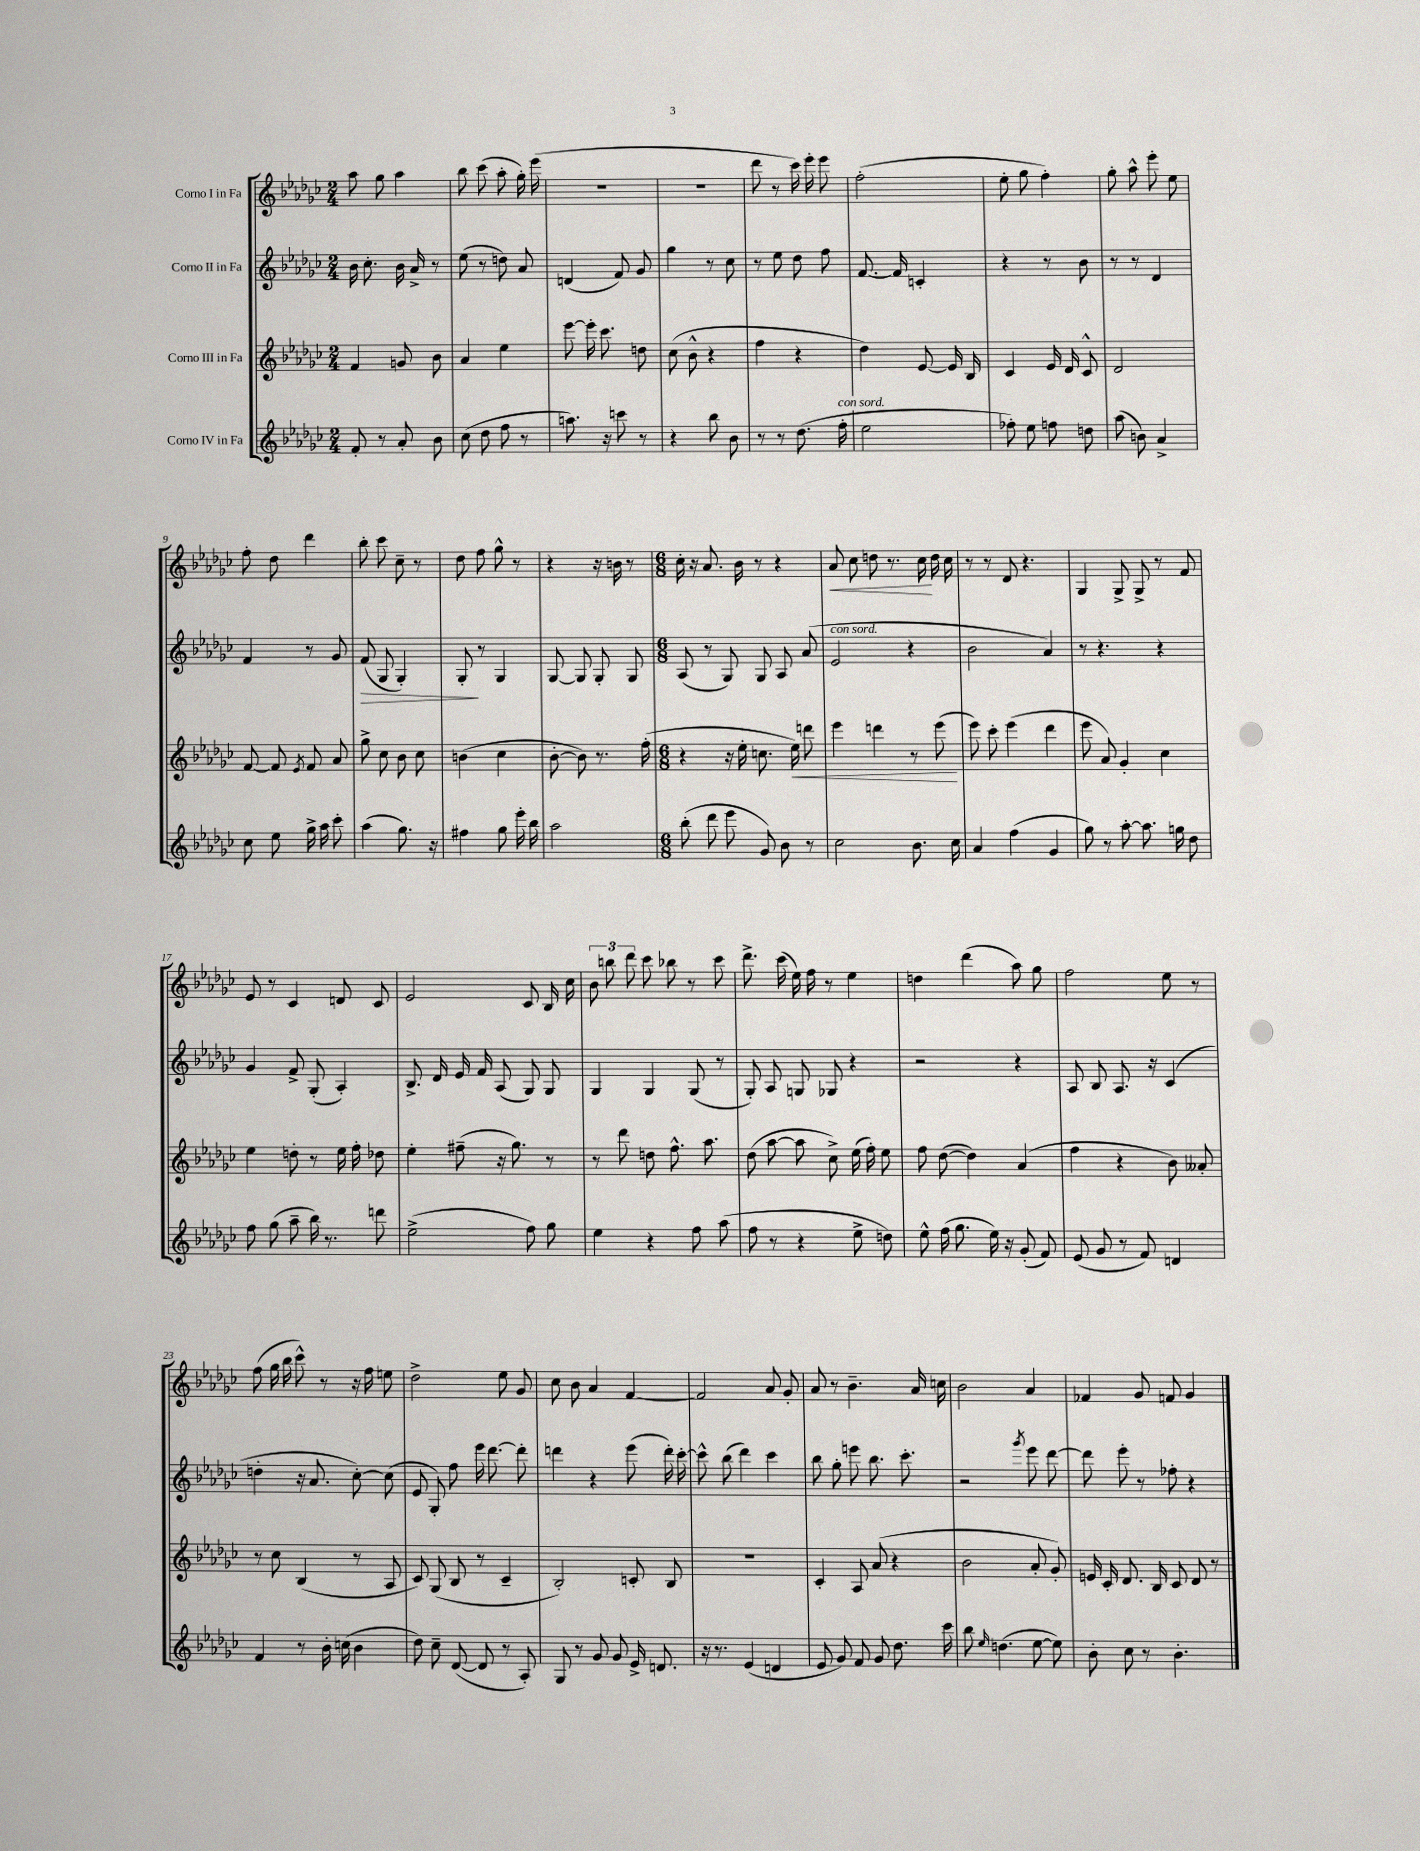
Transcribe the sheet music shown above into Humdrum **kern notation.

**kern	**kern	**dynam	**kern	**dynam	**kern	**dynam
*part4	*part3	*part3	*part2	*part2	*part1	*part1
*staff4	*staff3	*staff3	*staff2	*staff2	*staff1	*staff1
*I"Corno IV in Fa	*I"Corno III in Fa	*	*I"Corno II in Fa	*	*I"Corno I in Fa	*
*clefG2	*clefG2	*	*clefG2	*	*clefG2	*
*k[b-e-a-d-g-c-]	*k[b-e-a-d-g-c-]	*	*k[b-e-a-d-g-c-]	*	*k[b-e-a-d-g-c-]	*
*M2/4	*M2/4	*	*M2/4	*	*M2/4	*
=1	=1	=1	=1	=1	=1	=1
8f'/	4f/	.	16b-\	.	8aa-\	.
.	.	.	8.cc-'\	.	.	.
8r	.	.	.	.	8gg-\	.
8a-'/	8gn/	.	16b-\	.	4aa-\	.
.	.	.	16a-^/	.	.	.
8b-\	8b-\	.	8r	.	.	.
=2	=2	=2	=2	=2	=2	=2
(8cc-\	4a-/	.	(8ee-\	.	8bb-\	.
8dd-\	.	.	8r	.	(8ccc-\	.
8ff\	4ee-\	.	8ddn\)	.	8aa-'\	.
8r	.	.	8a-/	.	16gg-'\)	.
.	.	.	.	.	(16eee-\	.
=3	=3	=3	=3	=3	=3	=3
8.aan\)	[8eee-\	.	(4dn/	.	2r	.
.	16eee-'\]	.	.	.	.	.
16r	8.ccc-\	.	.	.	.	.
8cccn\	.	.	8f/)	.	.	.
8r	8ddn\	.	8g-/	.	.	.
=4	=4	=4	=4	=4	=4	=4
4r	(8cc-\	.	4gg-\	.	2r	.
.	8b-^^\	.	.	.	.	.
8bb-\	4r	.	8r	.	.	.
8b-\	.	.	8cc-\	.	.	.
=5	=5	=5	=5	=5	=5	=5
8r	4ff\	.	8r	.	8ddd-\	.
8r	.	.	8ee-\	.	8r	.
(8.dd-\	4r	.	8dd-\	.	16ccc-\)	.
.	.	.	.	.	16eee-'\	.
.	.	.	8ff\	.	8eee-\	.
!LO:TX:a:i:t=con sord.	!	!	!	!	!	!
16ff'\	.	.	.	.	.	.
=6	=6	=6	=6	=6	=6	=6
2ee-\	4dd-\)	.	[8.f/	.	(2ff'\	.
.	.	.	16f/]	.	.	.
.	[8e-/	.	4cn'/	.	.	.
.	16e-/]	.	.	.	.	.
.	16B-/	.	.	.	.	.
=7	=7	=7	=7	=7	=7	=7
8ff-X'\)	4c-/	.	4r	.	8ee-'\	.
8ee-\	.	.	.	.	8gg-\	.
8ffn\	16e-/	.	8r	.	4ff'\)	.
.	16d-/	.	.	.	.	.
8ddn\	8c-^^/	.	8b-\	.	.	.
=8	=8	=8	=8	=8	=8	=8
(8aa-\	2d-/	.	8r	.	8gg-'\	.
8bn\)	.	.	8r	.	8aa-^^\	.
4a-^/	.	.	4d-/	.	8eee-'\	.
.	.	.	.	.	8ee-\	.
!!LO:LB:g=z
=9	=9	=9	=9	=9	=9	=9
8cc-\	[8f/	.	4f/	.	8ff'\	.
8ee-\	8f/]	.	.	.	8dd-\	.
.	8qe-/	.	.	.	.	.
16gg-^\	8f/	.	8r	.	4ddd-\	.
16aa-\	.	.	.	.	.	.
8ccc-'\	8a-/	.	8g-/	.	.	.
=10	=10	=10	=10	=10	=10	=10
!	!	!	!	!LO:HP:b	!	!
(4aa-\	8gg-^\	.	(8f/	>	8bb-'\	.
.	8cc-\	.	8G-/	.	8ccc-\	.
8.gg-\)	8b-\	.	4G-'/)	.	8cc-~\	.
.	8cc-\	.	.	.	8r	.
16r	.	.	.	.	.	.
=11	=11	=11	=11	=11	=11	=11
4ff#X\	(4bn\	.	8G-'/	.	8dd-\	.
.	.	.	8r	]	8ff\	.
8gg-\	4cc-\	.	4G-/	.	8gg-^^\	.
16eee-'\	.	.	.	.	8r	.
16bb-\	.	.	.	.	.	.
=12	=12	=12	=12	=12	=12	=12
2aa-\	[8b-'\	.	[8G-/	.	4r	.
.	8b-\])	.	8G-/]	.	.	.
.	8.r	.	8G-'/	.	16r	.
.	.	.	.	.	16bn\	.
.	.	.	8G-/	.	8r	.
.	(16ff'\	.	.	.	.	.
=13	=13	=13	=13	=13	=13	=13
*M6/8	*M6/8	*	*M6/8	*	*M6/8	*
(8bb-'\	4r	.	(8A-/	.	16cc-'\	.
.	.	.	.	.	16r	.
8ddd-\	.	.	8r	.	8.a-/	.
8eee-\	16r	.	8G-/)	.	.	.
.	16ee-'\	.	.	.	16b-\	.
8g-/)	8.ccn\	.	8G-/	.	8r	.
8b-\	.	.	8A-/	.	4r	.
!	!	!LO:HP:b	!	!	!	!
.	16ee-\)	<	.	.	.	.
8r	8dddn\	.	(8a-/	.	.	.
=14	=14	=14	=14	=14	=14	=14
!	!	!	!LO:TX:a:i:t=con sord.	!	!	!
!	!	!	!	!	!	!LO:HP:b
2cc-\	4eee-\	.	2e-/	.	8a-/	<
.	.	.	.	.	8cc-\	.
.	4dddn\	.	.	.	8ddn\	.
.	.	.	.	.	8.r	.
8.b-\	8r	.	4r	.	.	.
.	.	.	.	.	16cc-\	.
.	(8eee-\	.	.	.	16dd\	[
16cc-\	.	.	.	.	16cc-\	.
.	.	[	.	.	.	.
=15	=15	=15	=15	=15	=15	=15
4a-/	8eee-\)	.	2b-\	.	8r	.
.	8ccc-'\	.	.	.	8r	.
(4ff\	(4eee-\	.	.	.	8d-/	.
.	.	.	.	.	4.r	.
4g-/	4ddd-\	.	4a-/)	.	.	.
=16	=16	=16	=16	=16	=16	=16
8gg-\)	8eee-\	.	8r	.	4G-/	.
8r	8a-/)	.	4.r	.	.	.
[8aa-'\	4g-'/	.	.	.	8G-^/	.
8.aa-\]	.	.	.	.	8G-^/	.
.	4cc-\	.	4r	.	8r	.
16ggn\	.	.	.	.	.	.
8dd-\	.	.	.	.	8f/	.
!!LO:LB:g=z
=17	=17	=17	=17	=17	=17	=17
8ff\	4ee-\	.	4g-/	.	8e-/	.
(8gg-\	.	.	.	.	8r	.
8aa-~\	8ddn'\	.	8f^/	.	4c-/	.
16bb-\)	8r	.	(8G-'/	.	.	.
8.r	.	.	.	.	.	.
.	16ee-\	.	4A-'/)	.	8dn/	.
.	16ff'\	.	.	.	.	.
8dddn\	8dd-X\	.	.	.	8c-/	.
=18	=18	=18	=18	=18	=18	=18
(2ee-^\	4ee-'\	.	8.B-^/	.	2e-/	.
.	.	.	16d-/	.	.	.
.	(8ff#X~\	.	16e-/	.	.	.
.	.	.	16f/	.	.	.
.	16r	.	(8A-/	.	.	.
.	8.gg-\)	.	.	.	.	.
8ff\)	.	.	8G-/)	.	8c-/	.
8gg-\	8r	.	8G-/	.	16B-/	.
.	.	.	.	.	16cc-\	.
=19	=19	=19	=19	=19	=19	=19
4ee-\	8r	.	4G-/	.	12b-\	.
.	.	.	.	.	12bbn\	.
.	8ddd-\	.	.	.	.	.
.	.	.	.	.	12ddd-\	.
4r	8ddn\	.	4G-/	.	8ccc-\	.
.	8.ff^^\	.	.	.	8bb-X\	.
8ff\	.	.	(8G-/	.	8r	.
.	8.aa-\	.	.	.	.	.
(8aa-\	.	.	8r	.	8ccc-\	.
=20	=20	=20	=20	=20	=20	=20
8ff\	(8dd-\	.	8G-'/)	.	8.ddd-^\	.
8r	[8aa-\	.	8A-/	.	.	.
.	.	.	.	.	(16ccc-\	.
4r	8aa-\]	.	8Gn/	.	16ee-\)	.
.	.	.	.	.	16ff\	.
.	8cc-^\)	.	8G-X/	.	8r	.
8ee-^\	(16ee-\	.	4r	.	4ee-\	.
.	16ff'\)	.	.	.	.	.
8ddn\)	8ee-\	.	.	.	.	.
=21	=21	=21	=21	=21	=21	=21
8ee-^^\	8ff\	.	2r	.	4ddn\	.
(16ff\	([8dd-\	.	.	.	.	.
8.gg-\	.	.	.	.	.	.
.	4dd-\])	.	.	.	(4ddd-\	.
16ee-\)	.	.	.	.	.	.
16r	.	.	.	.	.	.
(8g-'/	(4a-/	.	4r	.	8aa-\)	.
8f/)	.	.	.	.	8gg-\	.
=22	=22	=22	=22	=22	=22	=22
(8e-/	4ff\	.	8A-/	.	2ff\	.
8g-/	.	.	8B-/	.	.	.
8r	4r	.	8.A-/	.	.	.
8f/)	.	.	.	.	.	.
.	.	.	16r	.	.	.
4dn/	8b-\)	.	(4c-/	.	8ee-\	.
.	8a--X'/	.	.	.	8r	.
!!LO:LB:g=z
=23	=23	=23	=23	=23	=23	=23
4f/	8r	.	4ddn'\	.	(8ff\	.
.	8cc-\	.	.	.	16gg-\	.
.	.	.	.	.	16bb-\	.
8r	(4B-/	.	16r	.	8ccc-^^\)	.
.	.	.	8.a-/	.	.	.
16b-'\	.	.	.	.	8r	.
(16ccn\	.	.	.	.	.	.
4b-\	8r	.	[8cc-'\)	.	16r	.
.	.	.	.	.	16ff\	.
.	8A-/	.	(8cc-\]	.	8een\	.
=24	=24	=24	=24	=24	=24	=24
8dd-\)	8c-/)	.	8e-/	.	2dd-^\	.
8cc-~\	(8G-/	.	8G-'/)	.	.	.
([8d-/	8B-/	.	8ff\	.	.	.
8d-/]	8r	.	16eee-\	.	.	.
.	.	.	[8.ddd-\	.	.	.
8r	4c-~/	.	.	.	8ee-\	.
8A-'/)	.	.	8ddd-'\]	.	8g-/	.
=25	=25	=25	=25	=25	=25	=25
8G-/	2B-'/)	.	4dddn\	.	8cc-\	.
8r	.	.	.	.	8b-\	.
8g-/	.	.	4r	.	4a-/	.
8g-/	.	.	.	.	.	.
16e-^/	8cn'/	.	(8eee-\	.	[4f/	.
8.dn/	.	.	.	.	.	.
.	8B-/	.	16ddd'\)	.	.	.
.	.	.	[16ccc-'\	.	.	.
=26	=26	=26	=26	=26	=26	=26
16r	2.r	.	8ccc-^^\]	.	2f/]	.
8.r	.	.	.	.	.	.
.	.	.	(8bb-\	.	.	.
(4e-/	.	.	4ddd-\)	.	.	.
4dn/	.	.	4ccc-\	.	8a-/	.
.	.	.	.	.	8g-'/	.
=27	=27	=27	=27	=27	=27	=27
8e-/	4c-'/	.	8bb-\	.	8a-/	.
8g-/)	.	.	8gg-'\	.	8r	.
8f/	8A-/	.	8eeen\	.	4.b-~\	.
8g-/	(8a-/	.	8.bb-\	.	.	.
8.dd-\	4r	.	.	.	.	.
.	.	.	8.ccc-'\	.	.	.
.	.	.	.	.	16a-/	.
16ccc-\	.	.	.	.	16ccn\	.
=28	=28	=28	=28	=28	=28	=28
8bb-\	2b-\	.	2r	.	2b-\	.
16qqee-/	.	.	.	.	.	.
(4.ddn\	.	.	.	.	.	.
.	.	.	8qggg-/	.	.	.
[8ee-\	8a-'/	.	8eee-\	.	4a-/	.
8ee-\])	8g-'/)	.	[8ddd-\	.	.	.
=29	=29	=29	=29	=29	=29	=29
8b-'\	16en/	.	8ddd-\]	.	4f-X/	.
.	16c-'/	.	.	.	.	.
8cc-\	8.d-/	.	8eee-'\	.	.	.
8r	.	.	8r	.	8g-/	.
.	16B-/	.	.	.	.	.
4.b-'\	8c-/	.	8ff-X'\	.	8fn/	.
.	8d-/	.	4r	.	4g-/	.
.	8r	.	.	.	.	.
==	==	==	==	==	==	==
*-	*-	*-	*-	*-	*-	*-
